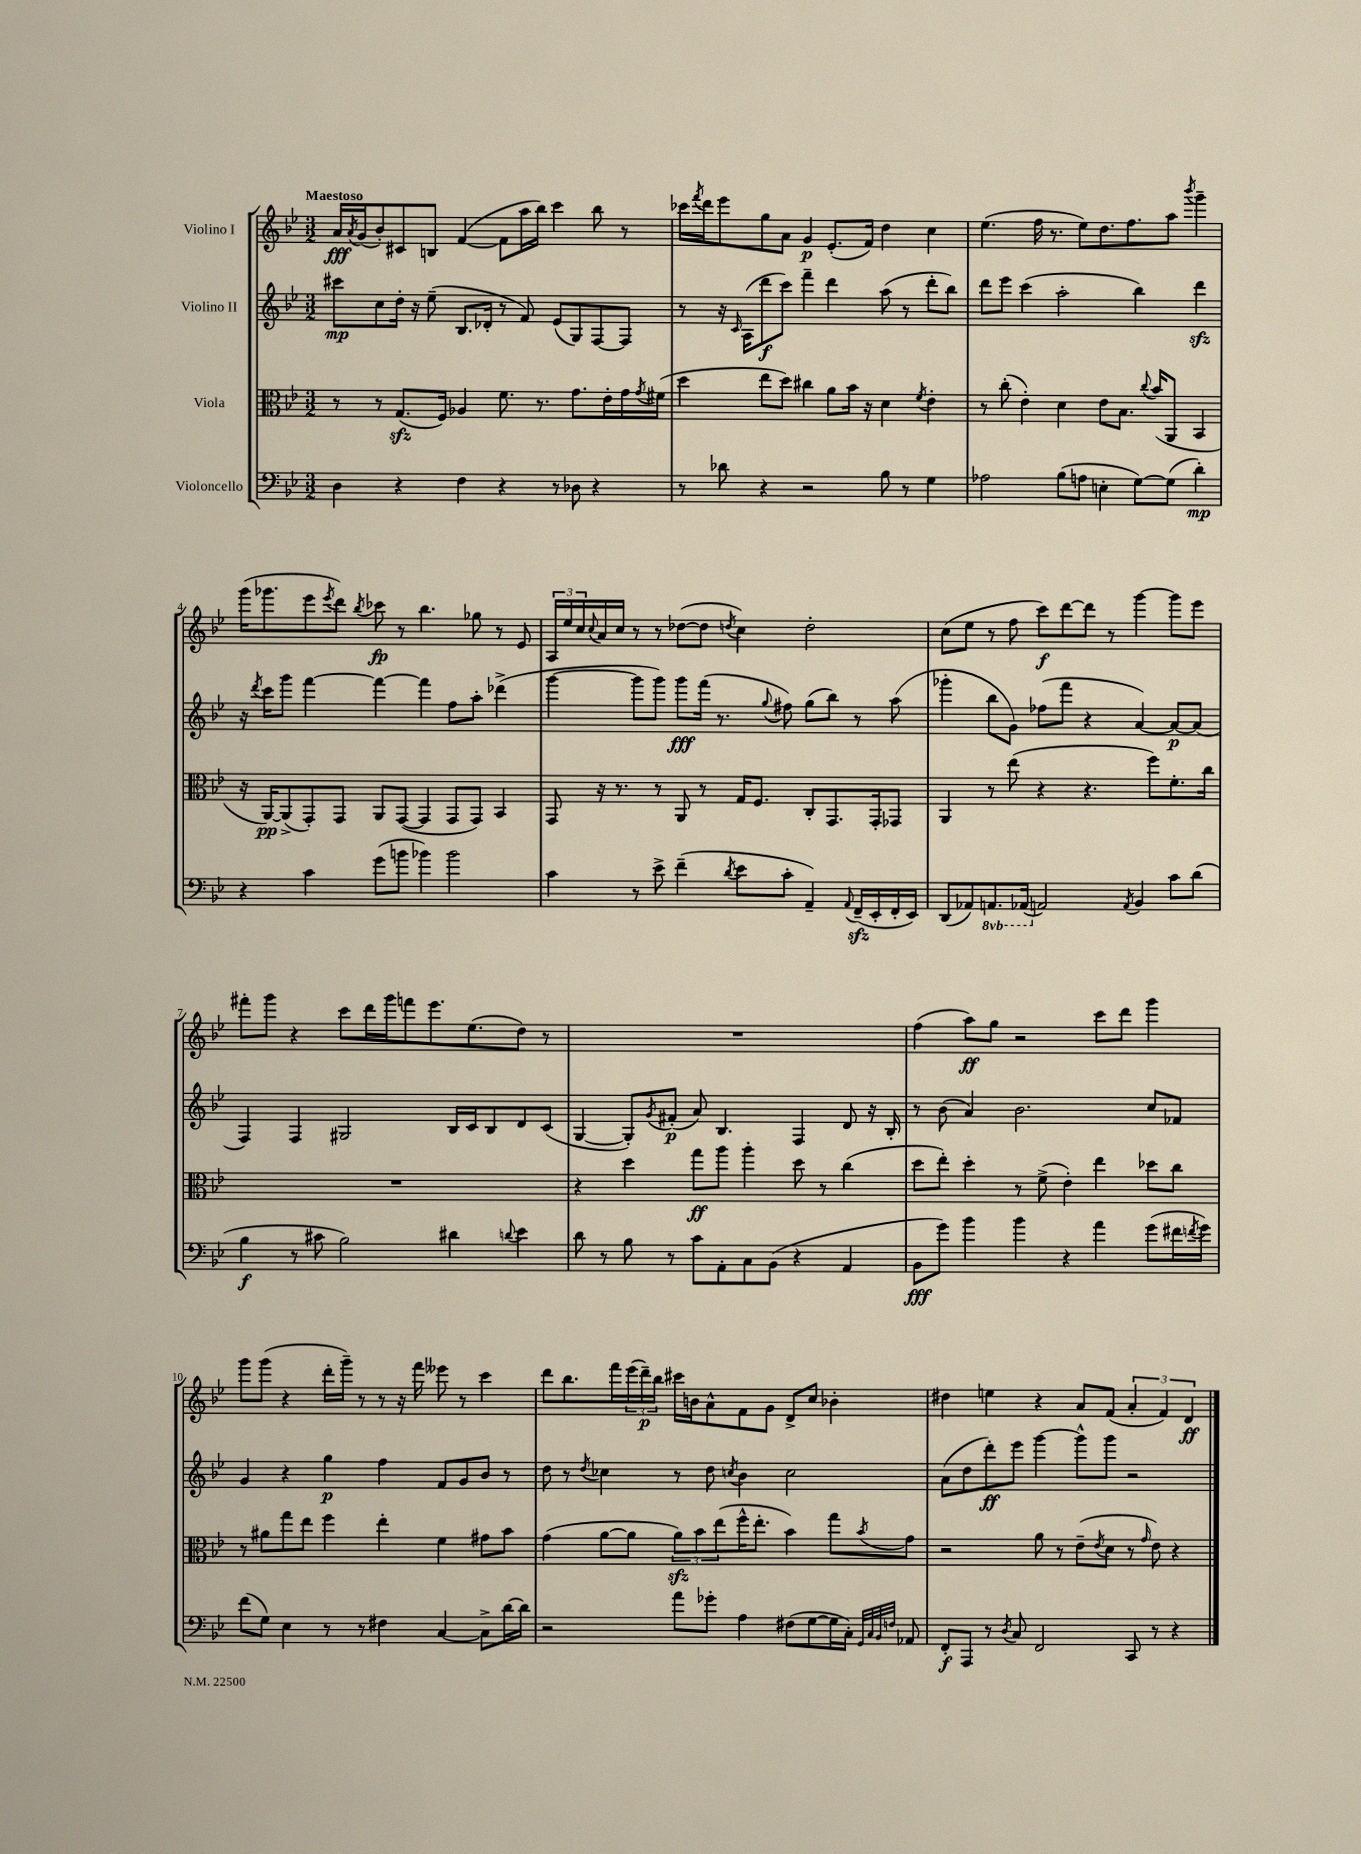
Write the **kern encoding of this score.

**kern	**kern	**kern	**kern
*staff4	*staff3	*staff2	*staff1
*clefF4	*clefC3	*clefG2	*clefG2
*k[b-e-]	*k[b-e-]	*k[b-e-]	*k[b-e-]
*M3/2	*M3/2	*M3/2	*M3/2
4D\	8r	8ccc#\L	16a/LL
.	.	.	8qa/
.	.	.	(16g/J
.	8r	8cc\	8b-'/)
4r	(8.G/L	16dd'\Jk	8c#/
.	.	16r	.
.	.	(8ee-~\	8B/J
.	16F/Jk)	.	.
4F\	4A-/	8.B-/L	([4f/
.	.	16d-'/Jk	.
4r	8.f\	8r	8f\]L
.	.	8f/)	16aa\L
.	8.r	.	16bb-\JJ)
8r	.	(8e-/L	4ccc\
8D-\	8.g\L	8G/)	.
4r	.	[8F/	8bb-\
.	16e-'\L	.	.
.	16g\	8F/]J	8r
.	8qg/	.	.
.	(16f#\JJ	.	.
=	=	=	=
8r	4dd\	8r	16ccc-\LL
.	.	.	8qfff/
.	.	.	16ddd\J
8d-\	.	16r	8eee-\
.	.	16qqc/	.
.	.	(16A\LK	.
4r	8ee-\L	8ddd\	8gg\
.	8dd\J)	8ccc\J)	8a\J
2r	4cc#\	4fff~\	4g/
.	8a\L	4ddd\	(8.e-'/L
.	16b-\Jk	.	.
.	16r	.	16f/Jk)
8B-\	4d\	(8aa\	4dd\
8r	.	8r	.
.	8qf/	.	.
4G\	4e-'\	8ddd'\L	4cc\
.	.	8bb-\J)	.
=	=	=	=
2A-\	8r	8ddd\L	(4.ee-\
.	(8cc'\	8eee-\J	.
.	4e-'\)	(4ccc\	.
.	.	.	16ff\
.	.	.	8.r
(8B-\L	4d\	2aa'\	.
8A\J	.	.	8ee-\L)
4E'\	8e-\L	.	8.dd\
.	8.B-\J	.	.
.	.	.	8.ff\
[8G\L)	.	4bb-\)	.
.	8qqcc/	.	.
.	(16b-/LK	.	.
(8G\]J	8AA/J	.	8aa\J
.	.	.	8qbbb-/
4d'\)	4BB-/	4ddd\	4ggg~\
=	=	=	=
4r	16r	16r	(16ggg\LK
.	.	8qddd/	.
.	[16AA/LK)	16ccc\LK	8.ggg-\
.	(8AA^/]	8ggg\J	.
4c\	8GG'/)	[4fff\	8eee-\
.	.	.	8qeee-/
.	8GG/J	.	8ddd\J)
.	.	.	8qbb-/
(8g\L	8AA/L	4fff\_	8ccc-\
8b\J	([8GG/J	.	8r
4b-\)	4GG/]	4fff\]	4.bb-\
2b-\	8GG/L	8ff\L	.
.	8GG/J)	8aa'\J	8gg-\
.	4BB-/	(4ddd-^\	8r
.	.	.	8e-/
=	=	=	=
4c\	8GG/	[4ggg\	24A/LL
.	.	.	24ee-/
.	.	.	24cc/
.	.	.	8qqcc/
.	16r	.	16a/
.	8.r	.	16cc/JJ
8r	.	8ggg\]L	8r
8e-^\	8r	8ggg\J)	8r
(4f~\	8AA/	8ggg\L	([8dd-\L
.	8r	(16fff\Jk	8dd-\]J
.	.	8.r	.
8qd/	.	.	8qdd/
8e-\L	16G/LK	.	4cc\)
.	8.F/J	.	.
.	.	8qqgg/	.
8c'\J	.	8ff#\)	.
4AA~/)	8C'/L	(8gg\L	2dd'\
.	8.GG/	8bb-\J)	.
8qqAA/	.	.	.
(16FF~/LL	.	8r	.
16EE-'/	16GG'/k	.	.
16FF'/	8GG-/J	(8aa\	.
16EE-/JJ)	.	.	.
=	=	=	=
(8DD/L	4AA/	4ggg-'\	(8cc\L
8AA-/)	.	.	8ee-\J
8.AAA/	8r	8bb-\L	8r
.	(8ee-\	8g\J)	8ff\
(16AAA-/Jk	.	.	.
2AA/)	4r	(8ff-\L	8ccc\L)
.	.	8fff\J	[8ddd\
.	4.r	4r	8ddd\]J
.	.	.	8r
8qAA/	.	.	.
4BB-/	.	[4a/)	[4ggg\
.	8ff\L)	.	.
8c\L	8.f'\	8a/_L	8ggg\]L
(8d\J	.	(8a/]J	8eee-\J
.	16cc\Jk	.	.
=	=	=	=
4B-\	1.r	4F/)	8fff#'\L
.	.	.	8ggg\J
8r	.	4F/	4r
8c#\	.	.	.
2B-\)	.	2G#/	8ccc\L
.	.	.	16ddd\L
.	.	.	16ggg\J
.	.	.	8fff\
.	.	.	8.eee-\
4d#\	.	16B-/LL	.
.	.	16c/J	(8.ee-\
.	.	8B-/	.
8qqd/	.	.	.
4e-\	.	8d/	8dd\J)
.	.	(8c/J	8r
=	=	=	=
8d\	4r	[4G/	1.r
8r	.	.	.
8B-\	4dd\	8G'/]L)	.
.	.	8qg/	.
8r	.	(8f#'/J	.
8c\L	8gg\L	8a/)	.
8AA'\	8aa\J	4.B-/	.
8C\	4aa'\	.	.
(8BB-\J	.	.	.
4r	8dd\	4F/	.
.	8r	.	.
4AA/	(4cc\	8d/	.
.	.	16r	.
.	.	16B-'/	.
=	=	=	=
8BB-\L	8dd\L	8r	(4ff\
8g\J)	8ee-'\J)	(8b-\	.
4b-\	4dd'\	4a/)	8aa\L)
.	.	.	8gg\J
4b-\	8r	2.b-\	2r
.	(8f^\	.	.
4r	4e-'\)	.	.
4a\	4ee-\	.	8ccc\L
.	.	.	8ddd\J
(8g\L	8dd-\L	8cc/L	4ggg\
16f#\L	8cc\J	8f-/J	.
8qf/	.	.	.
16g\JJ)	.	.	.
=	=	=	=
(8f\L	8r	4g/	8ggg\L
8G\J)	8a#\L	.	(8ggg\J
4E-\	8gg\	4r	4r
.	8ee-\J	.	.
8r	4ff\	4gg\	16ddd'\LL
.	.	.	16ggg~\JJ)
8r	.	.	8r
4F#\	4ee-'\	4ff\	8r
.	.	.	16r
.	.	.	16fff\
[4C/	4f\	8f/L	8eee--\
.	.	8g/	8r
8C^\]L	8g#\L	8b-/J	4ccc\
[16d\L	8b-\J	8r	.
16d\]JJ	.	.	.
=	=	=	=
2r	(4g\	8dd\	8ddd\L
.	.	8r	8.bb-\
.	.	8qdd/	.
.	[8a\L	4cc-\	.
.	.	.	16fff\L
.	8a\]J	.	(24eee-\
.	.	.	24ddd~\)
.	.	.	24bb-\JJ
8a\L	12a\L)	8r	16ccc#\LL
.	.	.	16b\J
.	12b-\	.	.
8g-'\J	.	8dd\	8a^^\
.	(12ee-\	.	.
.	.	8qcc/	.
4A\	16ff^^\K	4b-\	8f\
.	8.ee-'\J	.	.
.	.	.	8g\J
(8F#\L	4b-\)	2cc\	8d^/L
[8G\	.	.	8cc/J
16G\]L	8gg\L	.	4b-'\
16C'\JJ)	.	.	.
32qqGG/LLL	.	.	.
32qqC/	.	.	.
32qqBB-/	.	.	.
32qqF/JJJ	8qb-/	.	.
8AA-/	8g\J	.	.
=	=	=	=
8FF'/L	2r	(8a\L	4dd#\
8AAA/J	.	8dd\	.
8r	.	8ddd'\)	4ee\
8qD/	.	.	.
8C/	.	8eee-\J	.
2FF/	8a\	[4ggg\	4r
.	8r	.	.
.	(8e-~\L	8ggg^^\]L	8a/L
.	8qe-/	.	.
.	8d\J	8ggg\J	(8f/J
8CC/	8r	2r	6a'/
.	16qqg/	.	.
8r	8e-\)	.	.
.	.	.	6f/)
4r	4r	.	.
.	.	.	6d/
==	==	==	==
*-	*-	*-	*-
